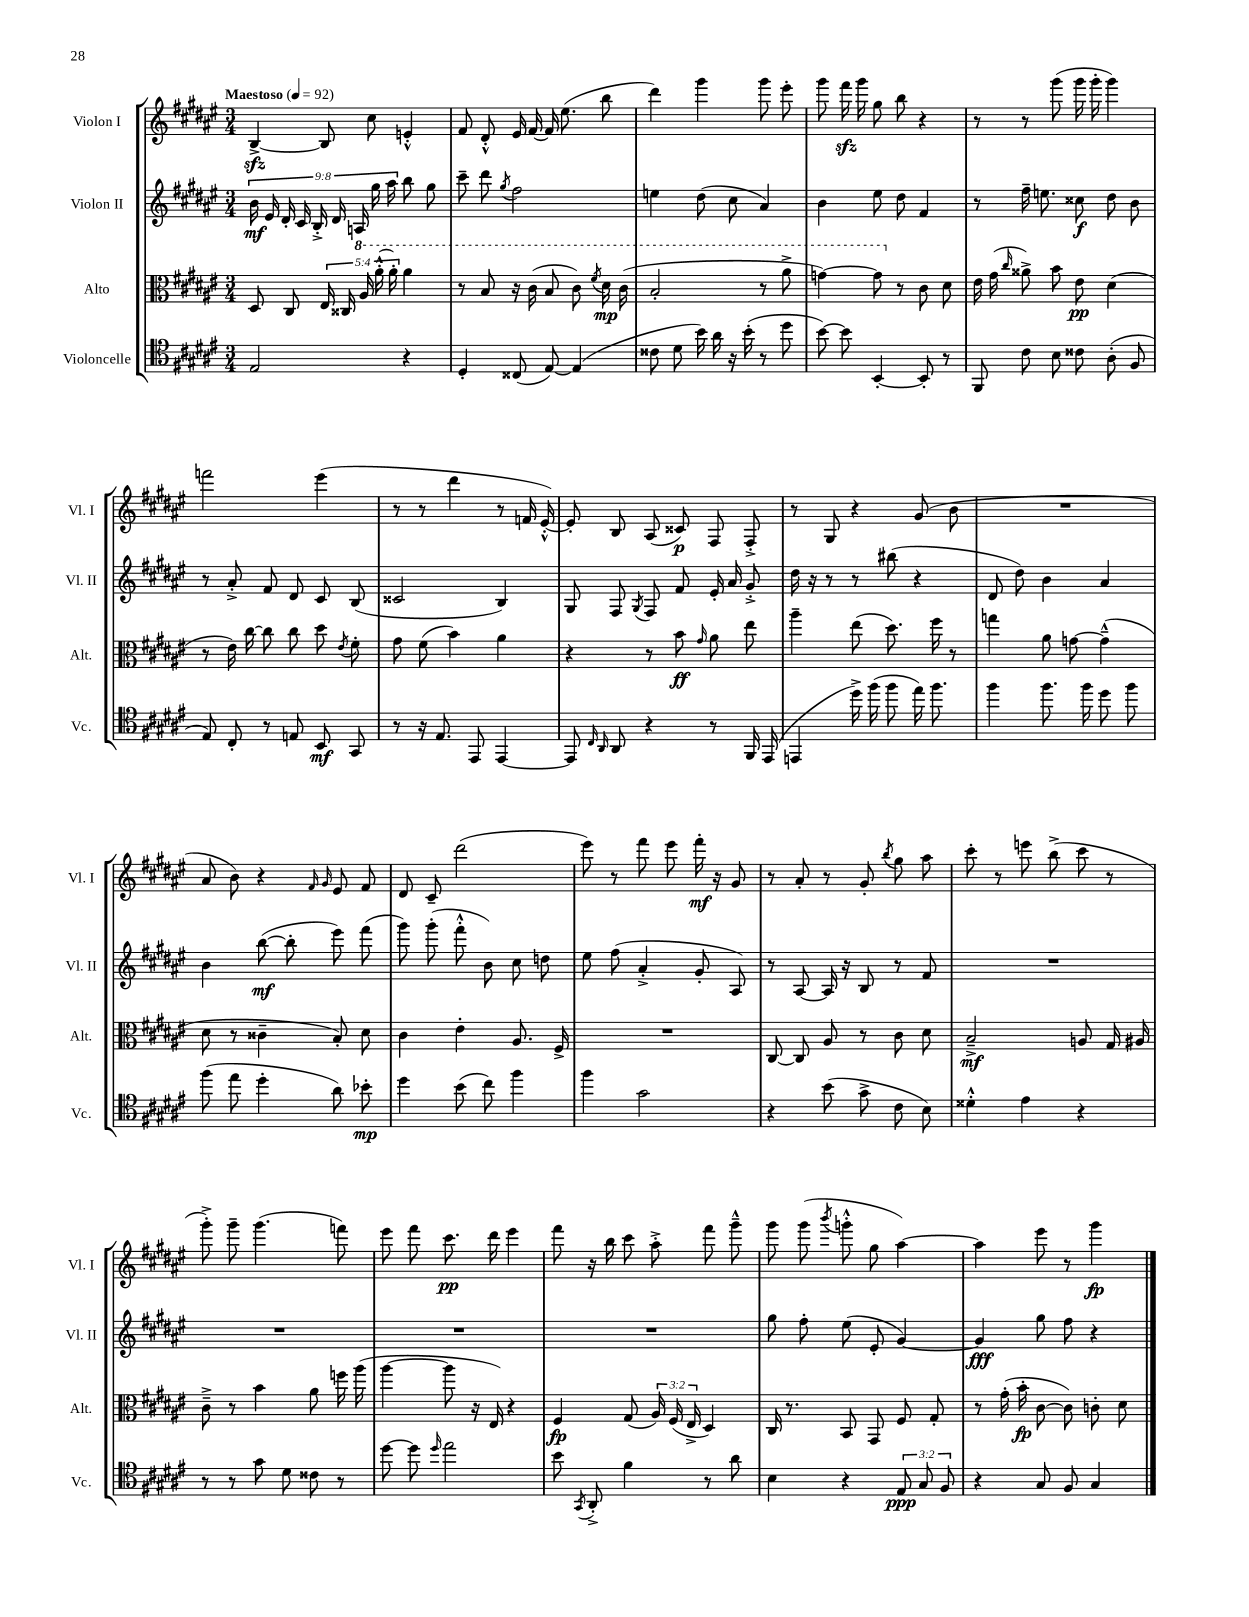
<<
\new StaffGroup <<
\new Staff = "s0" \with { instrumentName = "Violon I" shortInstrumentName = "Vl. I" } {
    \clef treble \key fis \major \numericTimeSignature \time 3/4 \tempo "Maestoso" 4 = 92
    \autoBeamOff b4~->\sfz b8 cis''8 e'4-.-^ |
    fis'8 dis'8-.-^ eis'16 fis'16~ fis'16 eis''8.( b''8 |
    dis'''4) gis'''4 gis'''8 eis'''8-. |
    gis'''8 fis'''16\sfz gis'''16 gis''8 b''8 r4 |
    r8 r8 gis'''8( gis'''16 gis'''16-. gis'''4) |
    f'''2 eis'''4( |
    r8 r8 dis'''4 r8 f'16 eis'16~-.-^) |
    eis'8-. b8 ais8( cisis'8\p) fis8 fis8-.-> |
    r8 gis8 r4 gis'8( b'8 |
    R2. |
    ais'8 b'8) r4 \grace { fis'16 gis'16 } eis'8 fis'8 |
    dis'8 cis'8-- dis'''2( |
    eis'''8) r8 fis'''8 eis'''8 fis'''16-.\mf r16 gis'8 |
    r8 ais'8-. r8 gis'8-. \acciaccatura { b''8 } gis''8 ais''8 |
    cis'''8-. r8 e'''8 b''8->( cis'''8 r8 |
    gis'''8-.->) gis'''8-- gis'''4.( f'''8) |
    eis'''8 fis'''8 cis'''8.\pp dis'''16 eis'''4 |
    fis'''8 r16 b''16 cis'''8 ais''8-.-> fis'''8 gis'''8---^ |
    gis'''8 gis'''8( \acciaccatura { b'''8 } g'''8-.-^ gis''8 ais''4~) |
    ais''4 eis'''8 r8 gis'''4\fp \bar "|." |
}
\new Staff = "s1" \with { instrumentName = "Violon II" shortInstrumentName = "Vl. II" } {
    \clef treble \key fis \major \numericTimeSignature \time 3/4 \override Staff.TupletNumber.text = #tuplet-number::calc-fraction-text
    \autoBeamOff \tuplet 9/8 { b'16\mf eis'16 dis'16-. cis'16 b16-.-> dis'16 a16 gis''16 ais''16 } b''8 gis''8 |
    cis'''8-- dis'''8 \acciaccatura { gis''8 } fis''2 |
    e''4 dis''8( cis''8 ais'4) |
    b'4 eis''8 dis''8 fis'4 |
    r8 fis''16-- e''8. cisis''8\f dis''8 b'8 |
    r8 ais'8-.-> fis'8 dis'8 cis'8 b8( |
    cisis'2 b4) |
    gis8 fis8 \acciaccatura { gis8 } fis8 fis'8 eis'16-. ais'16 gis'8-.-> |
    dis''16 r16 r8 r8 bis''8( r4 |
    dis'8 dis''8) b'4 ais'4 |
    b'4 b''8~\mf( b''8-. eis'''8) fis'''8( |
    gis'''8) gis'''8-.( fis'''8-.-^ b'8) cis''8 d''8 |
    eis''8 fis''8( ais'4-.-> gis'8-. ais8) |
    r8 ais8~ ais16 r16 b8 r8 fis'8 |
    R2. |
    R2. |
    R2. |
    R2. |
    gis''8 fis''8-. eis''8( eis'8-. gis'4~) |
    gis'4\fff gis''8 fis''8 r4 \bar "|." |
}
\new Staff = "s2" \with { instrumentName = "Alto" shortInstrumentName = "Alt." } {
    \clef alto \key fis \major \numericTimeSignature \time 3/4 \override Staff.TupletNumber.text = #tuplet-number::calc-fraction-text
    \autoBeamOff dis8 cis8 \tuplet 5/4 { eis16 cisis16 \ottava #1 ais'16 ais''16-.-^( ais''16-.) } ais''4 |
    r8 b'8 r16 cis''16( b'8 cis''8) \acciaccatura { fis''8 } dis''16\mp cis''16( |
    b'2-. r8 ais''8-> |
    g''4~) g''8 \ottava #0 r8 cis'8 dis'8 |
    eis'16 gis'16( \grace { cis''16 } aisis'8->) b'8 eis'8\pp dis'4( |
    r8 eis'16) cis''16~ cis''8 cis''8 dis''8 \acciaccatura { eis'8 } fis'8-. |
    gis'8 fis'8( b'4) ais'4 |
    r4 r8 b'8\ff \grace { gis'16 } ais'8 eis''8 |
    ais''4-- eis''8( dis''8.) fis''16 r8 |
    g''4 ais'8 g'8~ g'4---^( |
    dis'8 r8 cisis'4-- b8-.) dis'8 |
    cis'4 eis'4-. ais8. fis16-> |
    R2. |
    cis8~ cis8 ais8 r8 cis'8 dis'8 |
    b2--->\mf a8 gis16 ais16 |
    cis'8---> r8 b'4 ais'8 f''16 ais''16( |
    ais''4~ ais''8 r16 eis16) r4 |
    fis4\fp gis8( \tuplet 3/2 { ais16) fis16( eis16-> } dis4) |
    cis16 r8. b,8 gis,8 fis8 gis8-. |
    r8 gis'16-.( b'16-.\fp cis'8~ cis'8) c'8-. dis'8 \bar "|." |
}
\new Staff = "s3" \with { instrumentName = "Violoncelle" shortInstrumentName = "Vc." } {
    \clef tenor \key fis \major \numericTimeSignature \time 3/4 \override Staff.TupletNumber.text = #tuplet-number::calc-fraction-text
    \autoBeamOff eis2 r4 |
    dis4-. cisis8( eis8~) eis4( |
    cisis'8 dis'8 b'16) ais'16 r16 b'16-.( r8 dis''8 |
    b'8~) b'8 b,4~-. b,8-. r8 |
    fis,8 cis'8 b8 cisis'8 ais8-.( fis8 |
    eis8) cis8-. r8 e8 b,8\mf gis,8 |
    r8 r16 eis8. eis,8 eis,4~ |
    eis,8 \grace { cis16 ais,16 } ais,8 r4 r8 fis,16 eis,16( |
    e,4 dis''16->) fis''16( fis''8 eis''16) fis''8. |
    fis''4 fis''8. fis''16 dis''8 fis''8 |
    fis''8( eis''8 dis''4-. ais'8) bes'8-.\mp |
    dis''4 b'8( cis''8) fis''4 |
    fis''4 gis'2 |
    r4 b'8( gis'8-> cis'8 b8) |
    disis'4-.-^ eis'4 r4 |
    r8 r8 gis'8 dis'8 cisis'8 r8 |
    dis''8~ dis''8 \grace { dis''16 } eis''2 |
    b'8 \acciaccatura { gis,8 } ais,8-.-> fis'4 r8 ais'8 |
    b4 r4 \tuplet 3/2 { eis8\ppp gis8 fis8 } |
    r4 gis8 fis8 gis4 \bar "|." |
}
>>
>>
\layout { \context { \Score \remove "Bar_number_engraver" } }
